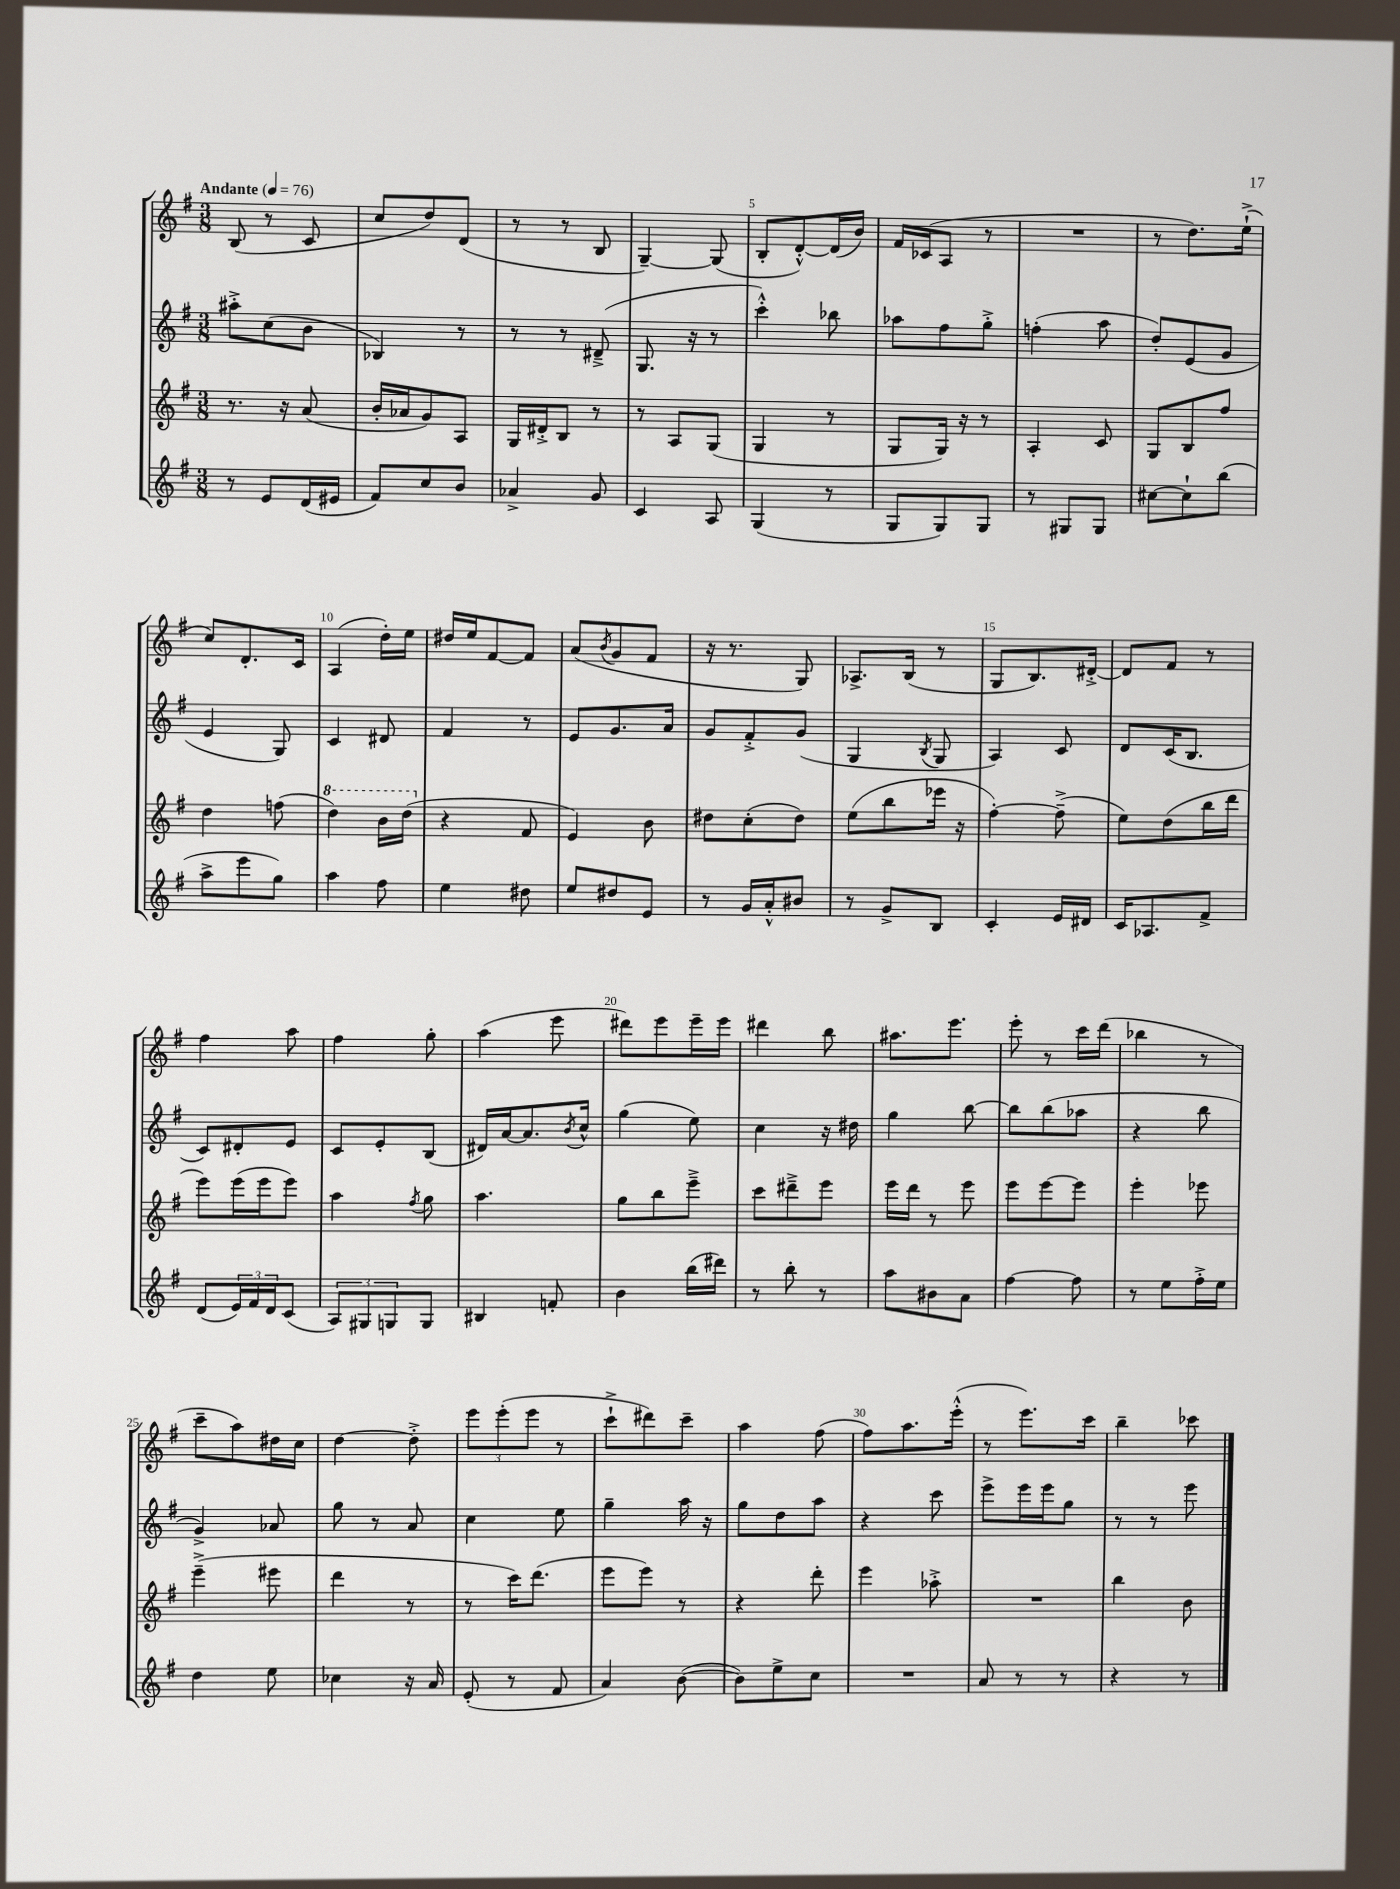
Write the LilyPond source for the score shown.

<<
\new StaffGroup <<
\new Staff = "s0" {
    \clef treble \key g \major \numericTimeSignature \time 3/8 \tempo "Andante" 4 = 76
    b8( r8 c'8 |
    c''8 d''8) d'8( |
    r8 r8 b8 |
    g4~--) g8( |
    b8-. d'8~-.-^) d'16( b'16) |
    fis'16 ces'16( a8 r8 |
    R4. |
    r8 d''8.) e''16-!->( |
    c''8) d'8.-. c'16 |
    a4( d''16-.) e''16 |
    dis''16 e''16 fis'8~ fis'8 |
    a'8( \acciaccatura { b'8 } g'8 fis'8 |
    r16 r8. g8) |
    aes8.-> b16( r8 |
    g8 b8.) dis'16~-.-> |
    dis'8 fis'8 r8 |
    fis''4 a''8 |
    fis''4 g''8-. |
    a''4( e'''8 |
    dis'''8) e'''8 e'''16-- e'''16 |
    dis'''4 b''8 |
    ais''8. e'''8. |
    e'''8-. r8 c'''16 d'''16( |
    bes''4 r8 |
    c'''8-- a''8) dis''16 c''16 |
    d''4~ d''8-.-> |
    \tuplet 3/2 { e'''8 e'''8-.( e'''8 } r8 |
    c'''8-!-> dis'''8) c'''8-- |
    a''4 fis''8( |
    fis''8) a''8. e'''16-.-^( |
    r8 e'''8.) c'''16 |
    b''4-- ces'''8 \bar "|." |
}
\new Staff = "s1" {
    \clef treble \key g \major \numericTimeSignature \time 3/8
    ais''8-.-> c''8( b'8 |
    bes4) r8 |
    r8 r8 dis'8--->( |
    g8. r16 r8 |
    c'''4-.-^) bes''8 |
    aes''8 fis''8 g''8-.-> |
    f''4-.( a''8 |
    d''8-.) e'8( g'8 |
    e'4 g8) |
    c'4 dis'8 |
    fis'4 r8 |
    e'8 g'8. a'16 |
    g'8 fis'8-.-> g'8( |
    g4 \acciaccatura { b8 } g8 |
    a4) c'8 |
    d'8 c'16( b8. |
    c'8) dis'8-. e'8 |
    c'8 e'8-. b8( |
    dis'16) a'16~ a'8. \acciaccatura { b'8 } c''16-^ |
    g''4( e''8) |
    c''4 r16 dis''16 |
    g''4 b''8~ |
    b''8 b''8( aes''8 |
    r4 b''8 |
    g'4->) aes'8 |
    g''8 r8 a'8 |
    c''4 e''8 |
    g''4-- a''16 r16 |
    g''8 d''8 a''8 |
    r4 c'''8 |
    e'''8-> e'''16 e'''16 g''8 |
    r8 r8 e'''8 \bar "|." |
}
\new Staff = "s2" {
    \clef treble \key g \major \numericTimeSignature \time 3/8
    r8. r16 a'8( |
    b'16-. aes'16 g'8) a8 |
    g16 dis'16-.-> b8 r8 |
    r8 a8 g8( |
    g4 r8 |
    g8 g16) r16 r8 |
    a4-. c'8 |
    g8 b8 fis''8 |
    d''4 f''8( |
    \ottava #1 d'''4) b''16 d'''16( \ottava #0 |
    r4 fis'8 |
    e'4) b'8 |
    dis''8 c''8-.( dis''8) |
    e''8( b''8 ees'''16 r16 |
    fis''4~-.) fis''8--->( |
    e''8) d''8( b''16 d'''16 |
    e'''8) e'''16( e'''16 e'''8) |
    a''4 \acciaccatura { fis''8 } g''8 |
    a''4. |
    g''8 b''8 e'''8---> |
    c'''8 dis'''8---> e'''8 |
    e'''16 d'''16 r8 e'''8 |
    e'''8 e'''8~ e'''8 |
    e'''4-. ees'''8 |
    e'''4--->( eis'''8 |
    d'''4 r8 |
    r8 c'''16) d'''8.( |
    e'''8 e'''8) r8 |
    r4 d'''8-. |
    e'''4 aes''8-.-> |
    R4. |
    b''4 b'8 \bar "|." |
}
\new Staff = "s3" {
    \clef treble \key g \major \numericTimeSignature \time 3/8
    r8 e'8 d'16( eis'16 |
    fis'8) c''8 b'8 |
    aes'4-> g'8 |
    c'4 a8 |
    g4( r8 |
    g8 g8) g8 |
    r8 gis8 gis8 |
    cis''8~ cis''8-! b''8( |
    a''8-> e'''8 g''8) |
    a''4 fis''8 |
    e''4 dis''8 |
    e''8 dis''8 e'8 |
    r8 g'16 a'16-.-^ bis'8 |
    r8 g'8-> b8 |
    c'4-. e'16 dis'16 |
    c'16 aes8. fis'8-> |
    d'8( \tuplet 3/2 { e'16) fis'16 d'16 } c'8( |
    \tuplet 3/2 { a8) gis8 g8 } g8 |
    bis4 f'8-. |
    b'4 b''16( dis'''16) |
    r8 b''8-. r8 |
    a''8 bis'8 a'8 |
    fis''4~ fis''8 |
    r8 e''8 fis''16-.-> e''16 |
    d''4 e''8 |
    ces''4 r16 a'16 |
    e'8-.( r8 fis'8 |
    a'4) b'8~( |
    b'8) e''8-> c''8 |
    R4. |
    a'8 r8 r8 |
    r4 r8 \bar "|." |
}
>>
>>
\layout { \context { \Score \override BarNumber.break-visibility = ##(#f #t #t) barNumberVisibility = #(every-nth-bar-number-visible 5) } }
